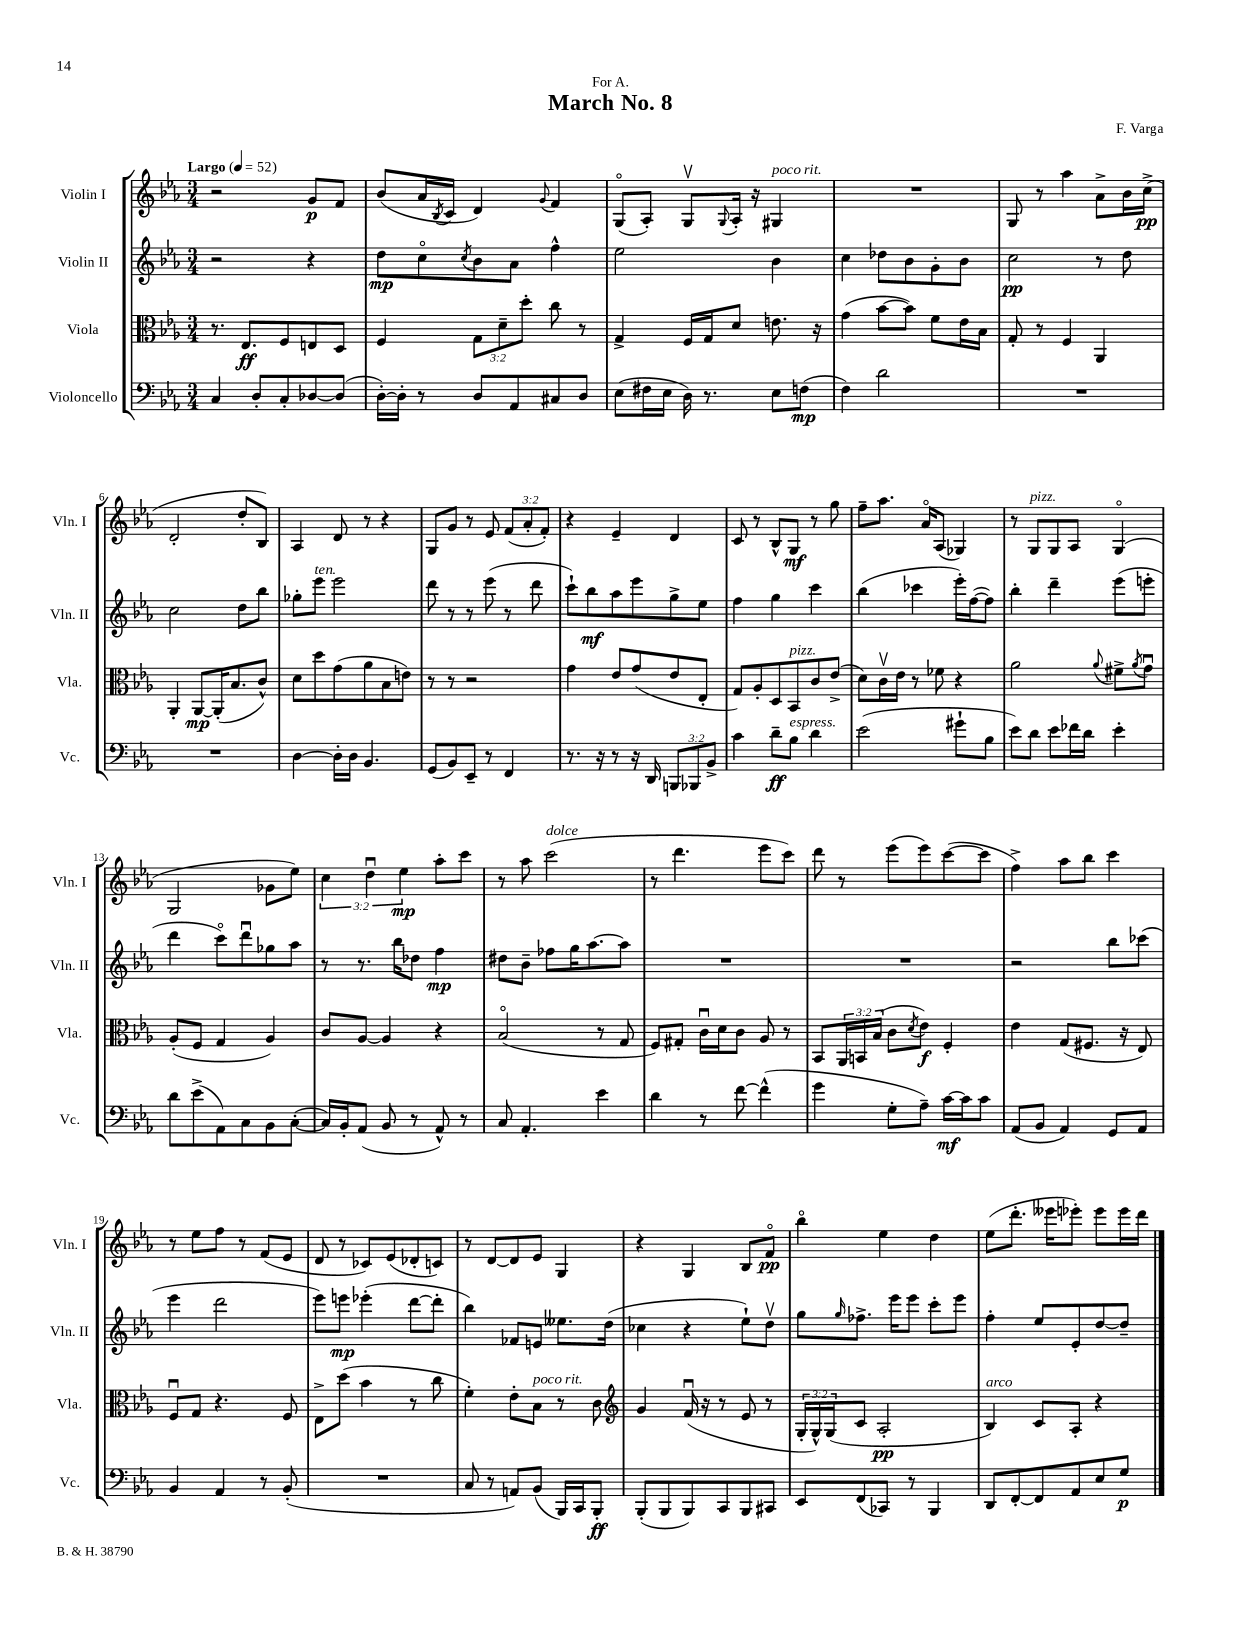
\header { title = "March No. 8" composer = "F. Varga" dedication = "For A." }
<<
\new StaffGroup <<
\new Staff = "s0" \with { instrumentName = "Violin I" shortInstrumentName = "Vln. I" } {
    \clef treble \key ees \major \numericTimeSignature \time 3/4 \override Staff.TupletNumber.text = #tuplet-number::calc-fraction-text \tempo "Largo" 4 = 52
    r2 g'8\p f'8 |
    bes'8( aes'16 \acciaccatura { bes8 } c'16 d'4) \appoggiatura { g'8 } f'4 |
    g8\flageolet( aes8-.) g8\upbow \appoggiatura { g8 } aes16-. r16 gis4^\markup { \italic "poco rit." } |
    R2. |
    g8 r8 aes''4 aes'8-> bes'16 c''16->\pp( |
    d'2-. d''8-. bes8) |
    aes4 d'8 r8 r4 |
    g8 g'8 r8 ees'8 \tuplet 3/2 { f'8( aes'8-. f'8-.) } |
    r4 ees'4-- d'4 |
    c'8 r8 bes8-^ g8\mf r8 g''8 |
    f''8-- aes''8. aes'16\flageolet aes8( ges4) |
    r8 g8^\markup { \italic "pizz." } g8 aes8 g4\flageolet( |
    g2 ges'8 ees''8) |
    \tuplet 3/2 { c''4 d''4\downbow ees''4\mp } aes''8-. c'''8 |
    r8 aes''8 c'''2^\markup { \italic "dolce" }( |
    r8 d'''4. ees'''8 c'''8) |
    d'''8 r8 ees'''8( ees'''8) c'''8~( c'''8 |
    f''4->) aes''8 bes''8 c'''4 |
    r8 ees''8 f''8 r8 f'8( ees'8 |
    d'8 r8 ces'8) ees'8( des'8-. c'8) |
    r8 d'8~ d'8 ees'8 g4 |
    r4 g4 bes8 f'8\flageolet\pp |
    bes''4\flageolet ees''4 d''4 |
    ees''8( d'''8.-. eeses'''16 ees'''8-.) ees'''8 ees'''16 d'''16 \bar "|." |
}
\new Staff = "s1" \with { instrumentName = "Violin II" shortInstrumentName = "Vln. II" } {
    \clef treble \key ees \major \numericTimeSignature \time 3/4
    r2 r4 |
    d''8\mp c''8\flageolet \acciaccatura { c''8 } bes'8 aes'8 f''4-^ |
    ees''2 bes'4 |
    c''4 des''8 bes'8 g'8-. bes'8 |
    c''2\pp r8 d''8 |
    c''2 d''8 bes''8 |
    ges''8-. ees'''8^\markup { \italic "ten." } ees'''2 |
    d'''8 r8 r8 ees'''8( r8 d'''8 |
    c'''8-!) bes''8\mf aes''8 ees'''8 g''8-> ees''8 |
    f''4 g''4 c'''4 |
    bes''4( ces'''4 ees'''16-.) f''16~( f''8) |
    bes''4-. d'''4-- ees'''8( e'''8-. |
    d'''4 c'''8\flageolet) d'''8\downbow ges''8 aes''8 |
    r8 r8. bes''16 des''8 f''4\mp |
    dis''8 bes'8-- fes''8 g''16 aes''8.~ aes''8 |
    R2. |
    R2. |
    r2 bes''8 ces'''8( |
    ees'''4 d'''2 |
    ees'''8) e'''8\mp ees'''4-.( d'''8~ d'''8-. |
    bes''4) fes'8 e'8 eeses''8. d''16( |
    ces''4 r4 ees''8-!) d''8\upbow |
    g''8 \grace { g''16 } fes''8.-> ees'''16 ees'''8 c'''8-. ees'''8 |
    f''4-. ees''8 ees'8-. d''8~ d''8-- \bar "|." |
}
\new Staff = "s2" \with { instrumentName = "Viola" shortInstrumentName = "Vla." } {
    \clef alto \key ees \major \numericTimeSignature \time 3/4 \override Staff.TupletNumber.text = #tuplet-number::calc-fraction-text
    r8. ees8.\ff f8 e8 d8 |
    f4 \tuplet 3/2 { g8 d'8-- d''8-. } c''8 r8 |
    g4-> f16 g16 d'8 e'8. r16 |
    g'4( bes'8~ bes'8) f'8 ees'16 bes16 |
    g8-. r8 f4 aes,4 |
    aes,4-. aes,8~\mp aes,16-.( bes8. c'8-^) |
    d'8 d''8 g'8( aes'8 bes8 e'8) |
    r8 r8 r2 |
    g'4 ees'8 g'8( ees'8 ees8-. |
    g8) aes8-. d8 bes,8^\markup { \italic "pizz." } c'8 ees'8->( |
    d'8) c'16\upbow ees'16 r8 fes'8 r4 |
    aes'2 \appoggiatura { aes'8 } fis'8-> \acciaccatura { aes'8 } g'8\downbow |
    aes8-.( f8 g4 aes4) |
    c'8 aes8~ aes4 r4 |
    bes2\flageolet( r8 g8 |
    f8) gis8-. c'16\downbow d'16 c'8 aes8 r8 |
    bes,8 \tuplet 3/2 { aes,16 b,16 bes16( } c'8 \acciaccatura { d'8 } ees'8\f) f4-. |
    ees'4 g8( fis8. r16 ees8) |
    f8\downbow g8 r4. f8 |
    ees8-> d''8( bes'4 r8 c''8 |
    f'4-.) ees'8-. bes8^\markup { \italic "poco rit." } r8 c'8 |
    \clef treble g'4 f'16\downbow( r16 r8 ees'8 r8 |
    \tuplet 3/2 { g16-. g16-^) g16( } c'8 aes2-.\pp |
    bes4^\markup { \italic "arco" }) c'8 aes8-. r4 \bar "|." |
}
\new Staff = "s3" \with { instrumentName = "Violoncello" shortInstrumentName = "Vc." } {
    \clef bass \key ees \major \numericTimeSignature \time 3/4 \override Staff.TupletNumber.text = #tuplet-number::calc-fraction-text
    c4 d8-. c8-. des8~ des8( |
    d16~-.) d16-. r8 d8 aes,8 cis8 d8 |
    ees8( fis16 ees16 d16) r8. ees8 f8\mp( |
    f4) d'2 |
    R2. |
    R2. |
    d4~ d16-. d16 bes,4. |
    g,8( bes,8) ees,8-- r8 f,4 |
    r8. r16 r8 r16 d,16 \tuplet 3/2 { b,,8 bes,,8 bes,8-> } |
    c'4 d'8--\ff bes8^\markup { \italic "espress." } d'4 |
    ees'2( gis'8-! bes8 |
    ees'8) d'8 ees'8 fes'16 d'16 ees'4-. |
    d'8 ees'8->( aes,8) c8 bes,8 c8~-.( |
    c16) bes,16-. aes,8( bes,8 r8 aes,8-^) r8 |
    c8 aes,4.-. ees'4 |
    d'4 r8 f'8~ f'4-^( |
    g'4 g8-. aes8--) c'16~\mf c'16 c'8 |
    aes,8( bes,8 aes,4) g,8 aes,8 |
    bes,4 aes,4 r8 bes,8-.( |
    R2. |
    c8 r8 a,8) bes,8( bes,,16) c,16 bes,,8-.\ff |
    bes,,8-.( bes,,8 bes,,8) c,8 bes,,8 cis,8 |
    ees,8 f,8( ces,8) r8 bes,,4 |
    d,8 f,8~-. f,8 aes,8 ees8 g8\p \bar "|." |
}
>>
>>
